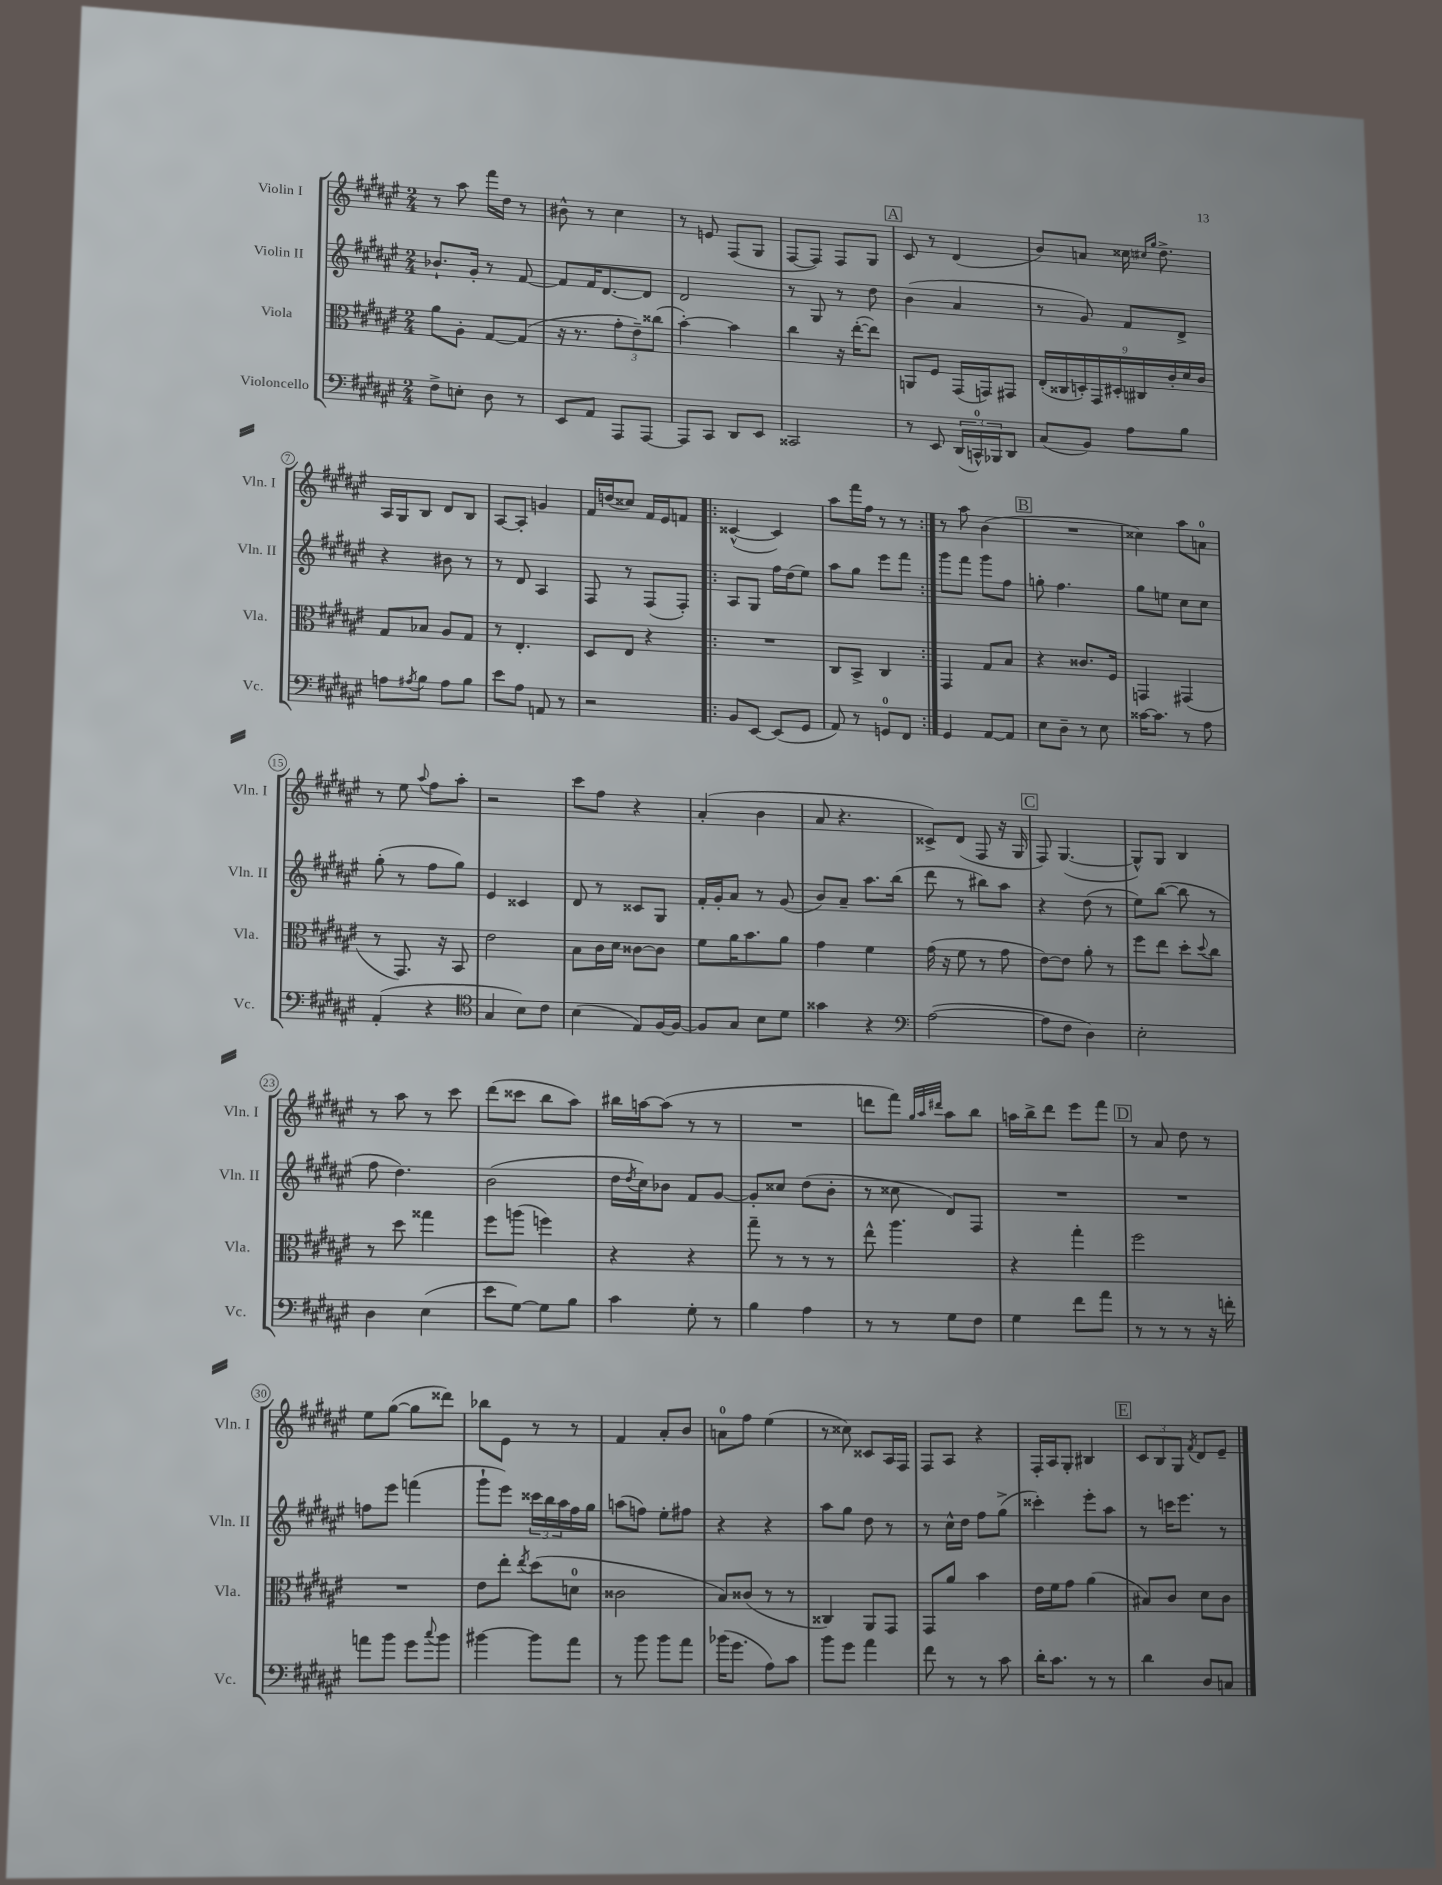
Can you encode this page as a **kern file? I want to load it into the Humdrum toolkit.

**kern	**kern	**kern	**kern
*staff4	*staff3	*staff2	*staff1
*clefF4	*clefC3	*clefG2	*clefG2
*k[f#c#g#d#a#e#]	*k[f#c#g#d#a#e#]	*k[f#c#g#d#a#e#]	*k[f#c#g#d#a#e#]
*M2/4	*M2/4	*M2/4	*M2/4
8F#^\L	8a#\L	8.b-`/L	8r
8E'\J	8A#'\J	.	8aa#\
.	.	16g#'/Jk	.
8D#\	[8G#/L	8r	16fff#\LL
.	.	.	16dd#\JJ
8r	(8G#/]J	[8f#/	8r
=	=	=	=
8EE#/L	16r	8f#/]L	8b#^^\
.	8.r	.	.
8AA#/J	.	16f#/K	8r
.	.	[8.d#/	.
8AAA#/L	12g#'\L	.	4cc#\
.	12e#~\)	.	.
[8AAA#/J	.	8d#/]J	.
.	(12cc##\J	.	.
=	=	=	=
8AAA#/]L	[4b'\)	2d#/	8r
8CC#/J	.	.	8e/
8DD#/L	4b\]	.	(8F#/L
8EE#/J	.	.	8G#/J
=	=	=	=
2CC##/	4cc#\	8r	[8F#/L
.	.	8G#/	8F#/]J)
.	16r	8r	8F#/L
.	([16ee#'\LK	.	.
.	8ee#\]J)	8dd#\	8G#/J
=	=	=	=
8r	8AA/L	(4b\	8c#/
8EE#/	8F#/J	.	8r
(24DD#/LL	(16GG#/LL	4a#/	(4d#/
24CC^^/)	.	.	.
.	16GG/J)	.	.
24BBB-/J	.	.	.
8DD#/J	8GG#/J	.	.
=	=	=	=
(8C#/L	(18E#'/LL	8r	8b/L)
.	18C##/	.	.
.	18D'/)	.	.
8BB/J)	.	8g#/)	8a/J
.	18GG#/	.	.
.	18D#'/	.	.
8A#\L	.	8f#/L	16cc##\
.	18C#/	.	.
.	.	.	16qqcc#/LL
.	.	.	16qqgg#/JJ
.	.	.	8.dd#^\
.	18c#'/	.	.
8B\J	.	8d#^/J	.
.	18d#/	.	.
.	18c#/JJ	.	.
=	=	=	=
8A\L	8G#/L	4r	16A#/LL
.	.	.	16G#/J
8qA#/	.	.	.
8B\J	8B-/J	.	8B/J
8A#\L	8A#/L	8b#\	8d#/L
8B\J	8G#/J	8r	8B/J
=	=	=	=
8e#\L	8r	8r	[8A#/L
8A#\J	4.E#'/	8d#/	8A#'/]J
8AA/	.	4A#/	4g/
8r	.	.	.
=	=	=	=
2r	8D#/L	8F#/	16f#/LL
.	.	.	(16dd/J
.	8E#/J	8r	8cc##/J)
.	4r	(8F#/L	16f#/LL
.	.	.	16e#/J
.	.	8F#'/J)	8f/J
=!|:	=!|:	=!|:	=!|:
8BB/L	2r	8A#/L	([4c##^^/
[8EE#/J	.	8G#/J	.
(8EE#/]L	.	16ff#\LL	4c##/])
.	.	(16dd#\J	.
8GG#/J	.	8ee#\J)	.
=	=	=	=
8AA#/)	8C#/L	8aa#\L	8aa#\L
8r	8BB^/J	8gg#\J	16fff#\L
.	.	.	16ff#\JJ
8GG/L	4C#/	8eee#\L	8r
8FF#/J	.	8fff#\J	8r
=:|!	=:|!	=:|!	=:|!
4GG#/	4GG#/	8ggg#\L	8r
.	.	8fff#\J	8aa#\
[8AA#/L	8G#/L	8ggg#\L	(4b\
8AA#/]J	8B/J	8ff#\J	.
=	=	=	=
8E#\L	4r	8gg'\	2r
8D#~\J	.	4.ff#\	.
8r	8.c##/L	.	.
8E#\	.	.	.
.	16F#/Jk	.	.
=	=	=	=
[16c##\LK	4GG/	8gg#\L	4cc##\)
8.c##\]J	.	.	.
.	.	8ee\J	.
8r	(4GG#/	8cc#\L	8aa#\L
8A#\	.	8cc#\J	8a\J
=	=	=	=
(4AA#'/	8r	(8gg#'\	8r
.	8.GG#/)	8r	8ee#\
.	.	.	8qqaa#/
4r	.	8ff#\L	8ff#\L
.	16r	.	.
.	8BB/	8gg#\J)	8aa#'\J
=	=	=	=
*clefC4	*	*	*
4G#/	2e#\	4e#/	2r
8B\L)	.	4c##/	.
8c#\J	.	.	.
=	=	=	=
(4B\	8B\L	8d#/	8ccc#\L
.	16c#\L	8r	8ff#\J
.	16d#\JJ	.	.
8E#/L)	[8c##\L	8c##/L	4r
[16F#/L	8c##\]J	8G#/J	.
16F#/_JJ	.	.	.
=	=	=	=
8F#/]L	8f#\L	16f#'/LL	(4a#'/
.	.	16g#'/J	.
8G#/J	16a#\K	8a#/J	.
.	8.b\	.	.
8B\L	.	8r	4b\
8d#\J	8a#\J	(8g#/	.
=	=	=	=
4g##\	4g#\	8b/L)	8a#/
.	.	8a#~/J	4.r
4r	4f#\	8.aa#\L	.
.	.	(16bb\Jk	.
=	=	=	=
*clefF4	*	*	*
([2A#\	(16g#\	8ddd#\	8c##^/L)
.	16r	.	.
.	8f#\	8r	(8d#/J
.	8r	8bb#\L)	8F#/
.	8g#\	8aa#\J	16r
.	.	.	16G#/
=	=	=	=
8A#\]L	[8e#\L)	4r	8F#/)
8F#\J	8e#\]J	.	([4.G#/
4D#\)	8a#'\	(8dd#\	.
.	8r	8r	.
=	=	=	=
2E#'\	8ff#\L	8ee#\L)	8G#^^/]L)
.	8ee#\J	([8bb\J	8G#/J
.	8dd#'\L	8bb\]	4B/
.	8qqdd#/	.	.
.	8cc#\J	8r	.
=	=	=	=
4D#\	8r	8ff#\	8r
.	8dd#\	4.dd#\)	8aa#\
(4E#\	4gg##\	.	8r
.	.	.	8ccc#\
=	=	=	=
8e#\L	8ff#\L	(2b\	(8ddd#\L
[8G#\J)	(8aa\J	.	8ccc##\J
8G#\]L	4ff\)	.	8bb\L
8B\J	.	.	8aa#\J)
=	=	=	=
4c#\	4r	16dd#\LL	16bb#\LL
.	.	8qdd#/	.
.	.	16cc#\J)	[16aa\J
.	.	8b-\J	(8aa\]J
8G#'\	4r	8f#/L	8r
8r	.	[8g#/J	8r
=	=	=	=
4B\	8gg#~\	8g#'/]L	2r
.	8r	8cc##/J	.
4A#\	8r	(8dd#\L	.
.	8r	8b'\J	.
=	=	=	=
8r	8ee#^^\	8r	8ddd\L
8r	4.aa#\	8cc##\	8fff#\J)
.	.	.	32qqgg#/LLL
.	.	.	32qqaa#/
.	.	.	32qqddd#/JJJ
8G#\L	.	8d#/L)	8aa#\L
8F#\J	.	8F#/J	8bb\J
=	=	=	=
4G#\	4r	2r	16aa\LL
.	.	.	16bb^\J
.	.	.	8ddd#\J
8f#\L	4gg#'\	.	8eee#\L
8a#\J	.	.	8fff#\J
=	=	=	=
8r	2ff#\	2r	8r
8r	.	.	8a#/
8r	.	.	8dd#\
16r	.	.	8r
16f'\	.	.	.
=	=	=	=
8a\L	2r	8ff\L	8ee#\L
8b\J	.	8eee#\J	([8gg#\J
8g#\L	.	(4fff\	8gg#\]L
8qqcc#/	.	.	.
8b\J	.	.	8ddd##\J)
=	=	=	=
[4b#\	8e#\L	8ggg#`\L	8bb-\L
.	8ee#'\J	8eee#\J)	8e#\J
.	8qee#/	.	.
8b#\]L	(8dd#\L	24ccc##\LL	8r
.	.	24bb\	.
.	.	24aa#\	.
8a#\J	8d\J	16ff#\	8r
.	.	16gg#\JJ	.
=	=	=	=
8r	2c##\	(8aa\L	4f#/
8b\	.	8ff\J)	.
8b\L	.	8ee#'\L	8a#'/L
8a#\J	.	8ff#\J	8b/J
=	=	=	=
(16b-\LK	8B/L)	4r	8a\L
8.g#\J	.	.	.
.	(8c##/J	.	8ff#\J
8A#\L)	8r	4r	(4ee#\
8c#\J	8r	.	.
=	=	=	=
8b\L	4C##/)	8aa#\L	8r
8g#\J	.	8gg#\J	8cc##\)
4a#\	8AA#/L	8dd#\	8c##/L
.	8GG#/J	8r	16A#/L
.	.	.	16F#/JJ
=	=	=	=
8f#\	8GG#/L	8r	8F#/L
8r	8a#/J	16cc#^^\LL	8A#/J
.	.	16dd#\JJ	.
8r	4b\	8ff#\L	4r
8c#\	.	(8gg#^\J	.
=	=	=	=
16d#'\LK	16e#\LL	4ccc##'\)	16F#'/LL
8.c#\J	16f#\J	.	16A#/J
.	8g#\J	.	8G#'/J
8r	(4a#\	8eee#'\L	4B#/
8r	.	8aa#\J	.
=	=	=	=
4d#\	8B#/L)	8r	12c#/L
.	.	.	12B/
.	8c#/J	16ccc\LK	.
.	.	.	12G#/J
.	.	8.eee#\J	.
.	.	.	8qf#/
8D#/L	8d#\L	.	8d#/L
8C/J	8c#\J	8r	8e#~/J
==	==	==	==
*-	*-	*-	*-
